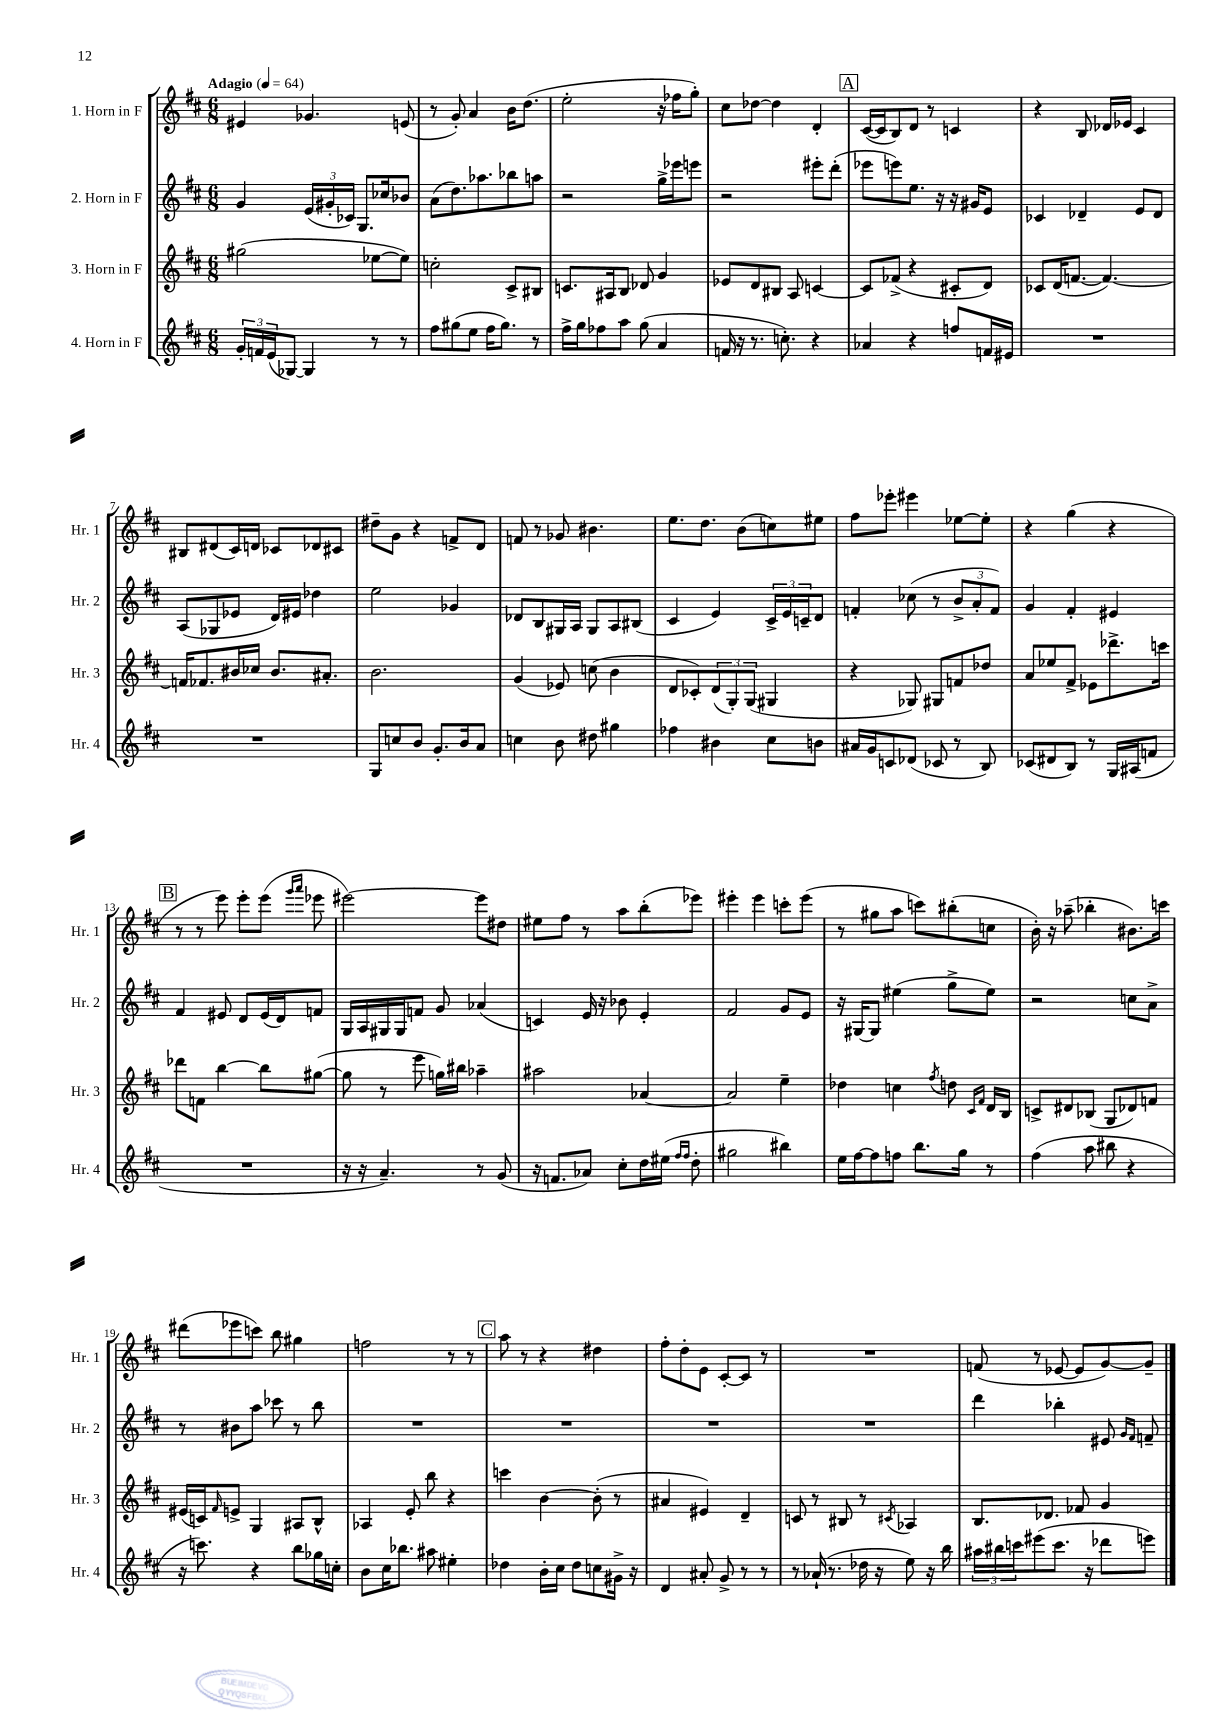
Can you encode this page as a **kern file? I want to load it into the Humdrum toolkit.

**kern	**kern	**kern	**kern
*part4	*part3	*part2	*part1
*staff4	*staff3	*staff2	*staff1
*I"4. Horn in F	*I"3. Horn in F	*I"2. Horn in F	*I"1. Horn in F
*I'Hr. 4	*I'Hr. 3	*I'Hr. 2	*I'Hr. 1
*clefG2	*clefG2	*clefG2	*clefG2
*k[f#c#]	*k[f#c#]	*k[f#c#]	*k[f#c#]
*M6/8	*M6/8	*M6/8	*M6/8
*MM64	*MM64	*MM64	*MM64
=1	=1	=1	=1
!	!	!	!LO:TX:a:B:t=Adagio
24g'/LL	(2gg#X\	4g/	4e#X/
24fn/	.	.	.
(24e/J	.	.	.
[8G-X/J)	.	.	.
4G-/]	.	(24e/LL	4.g-X/
.	.	24g#X'/	.
.	.	24c-X/JJ)	.
.	.	8.G/L	.
8r	[8ee-X\L	.	.
.	.	16cc-X/k	.
8r	8ee-\J])	8b-X/J	(8en/
=2	=2	=2	=2
8ff#\L	2ccn'\	(8a\L	8r
(8gg#X\	.	8.dd\)	8g'/)
8ee\J	.	.	4a/
.	.	8.aa-X\	.
16ff#\KL	.	.	.
8.gg#\J)	.	.	.
.	8c#^/L	8bb-X\	16b\KL
.	.	.	(8.dd\J
8r	8B#X/J	8aan\J	.
=3	=3	=3	=3
16ff#^\LL	8.cn/L	2r	2ee'\
16gg\J	.	.	.
8ff-X\	.	.	.
.	16A#X/k	.	.
8aa\J	8B/J	.	.
(8gg\	8d-X/	.	.
4a/	4g/	16gg^\LL	16r
.	.	16eee-X\J	16ff-X\KL
.	.	8eeen\J	8gg'\J)
=4	=4	=4	=4
16fn/	8e-X/L	2r	8cc#\L
16r	.	.	.
8.r	8d/	.	[8dd-X\J
.	8B#X/J	.	4dd-\]
8.ccn'\)	.	.	.
.	8A/	.	.
4r	[4cn/	8eee#X'\L	4d'/
.	.	(8ddd'\J	.
!!LO:REH:place=s1:t=A
=5	=5	=5	=5
4a-X/	8c/L]	8eee-X\L	([16c#/LL
.	.	.	16c#/J]
.	(8f-X^/J	8eeen\)	8B/)
4r	4r	8.ee\J	8d/J
.	.	.	8r
.	.	16r	.
8ffn/L	8c#X'/L	16r	4cn/
.	.	16g#X/KL	.
16fn/L	8d/J)	8e/J	.
16e#X/JJ	.	.	.
=6	=6	=6	=6
2.r	8c-X/L	4c-X/	4r
.	(16d/K	.	.
.	[8.fn/J	.	.
.	.	4d-X~/	8B/
.	4.f/_)	.	16d-X/LL
.	.	.	16e-X/JJ
.	.	8e/L	4c#/
.	.	8d-/J	.
!!LO:LB:g=z
=7	=7	=7	=7
2.r	16fn/KL]	(8A/L	8B#X/L
.	8.f-X/	.	.
.	.	8G-X/	(8d#X/
.	16b#X/L	8e-X/J	16c#/L)
.	16cc-X/JJ	.	16dn/JJ
.	8.b#/L	16d/LL)	8c-X/L
.	.	16e#X/JJ	.
.	.	4dd-X\	8d-X/
.	8.a#X'/J	.	.
.	.	.	8c#X/J
=8	=8	=8	=8
8G/L	2.b\	2ee\	8dd#X~\L
8ccn/	.	.	8g\J
8b/J	.	.	4r
8.g'/L	.	.	.
.	.	4g-X/	8fn^/L
16b/k	.	.	.
8a/J	.	.	8d/J
=9	=9	=9	=9
4ccn\	(4g/	8d-X/L	8fn/
.	.	8B/	8r
8b\	8e-X/)	16G#X/L	8g-X/
.	.	16A/JJ	.
8dd#X\	(8ccn\	8G#/L	4.b#X\
4gg#X\	4b\	8A/	.
.	.	(8B#X/J	.
=10	=10	=10	=10
4ff-X\	8d/L	4c#/	8.ee\L
.	8c-X'/)	.	.
.	.	.	8.dd\J
4b#X\	(12d/	4e/)	.
.	12G'/)	.	.
.	.	.	(8b\L
.	(12G/J	.	.
8cc#\L	4G#X/	24c#^/LL	8ccn\)
.	.	24e/	.
.	.	24cn~/J	.
8bn\J	.	8d/J	8ee#X\J
=11	=11	=11	=11
16a#X/LL	4r	4fn'/	8ff#\L
16g/J	.	.	.
8cn/	.	.	8eee-X'\J
(8d-X/J	8G-X/)	(8cc-X\	4eee#X\
8c-X/	8G#X/L	8r	.
8r	8fn/	12b^/L	[8ee-X\L
.	.	12a'/	.
8B/)	8dd-X/J	.	8ee-'\J]
.	.	12f/J)	.
=12	=12	=12	=12
(8c-X/L	8a/L	4g/	4r
8d#X/	8ee-X/	.	.
8B/J)	8f#^/J	4f#'/	(4gg\
8r	8e-X\L	.	.
16G/LL	8.ddd-X^\	4e#X/	4r
(16A#X/J	.	.	.
8fn/J	.	.	.
.	16cccn\Jk	.	.
!!LO:LB:g=z
!!LO:REH:place=s1:t=B
=13	=13	=13	=13
2.r	8ddd-X\L	4f#/	8r
.	8fn\J	.	8r
.	[4bb\	8e#X/	8eee\)
.	.	8d/L	8eee'\L
.	8bb\L]	(16e#/L	(8eee\J
.	.	16d/J)	.
.	.	.	16qqggg/LL
.	.	.	16qqaaa/JJ
.	([8gg#X\J	8fn/J	8eee-X\
=14	=14	=14	=14
16r	8gg#\]	16G/LL	[2eee#X\)
16r	.	16A/	.
4.a~/)	8r	16G#X/	.
.	.	16G#/J	.
.	8eee\	8fn/J	.
.	16ggn\LL)	8g/	.
.	16bb#X\JJ	.	.
8r	4aa-X~\	(4a-X/	8eee#\L]
(8g/	.	.	8dd#X\J
=15	=15	=15	=15
16r	2aa#X\	4cn/)	8ee#X\L
8.fn/L	.	.	.
.	.	.	8ff#\J
8a-X/J)	.	16e/	8r
.	.	16r	.
8cc#'\L	.	8b-X\	8aa\L
16dd\L	[4a-X/	4e'/	(8bb'\
(16ee#X\JJ	.	.	.
16qqff#/LL	.	.	.
16qqff#/JJ	.	.	.
8dd'\	.	.	8eee-X\J)
=16	=16	=16	=16
2gg#X\	2a-/]	2f#/	4eee#X'\
.	.	.	4eee#\
4bb#X\)	4ee~\	8g/L	8cccn'\L
.	.	8e/J	(8eee#\J
=17	=17	=17	=17
16ee\LL	4dd-X\	16r	8r
[16ff#\J	.	[16G#X/KL	.
8ff#\]	.	8G#/J]	8gg#X\L
8ffn\J	4ccn\	(4ee#X\	8aa\J
8.bb\L	.	.	8cccn\L)
.	8qff#/	.	.
.	8ddn\	8gg^\L	(8bb#X'\
16gg\Jk	.	.	.
.	16qqc#/LL	.	.
.	16qqf#/JJ	.	.
8r	16d/LL	8ee#\J)	8ccn\J
.	16B/JJ	.	.
=18	=18	=18	=18
(4ff#\	8cn^/L	2r	16b'\)
.	.	.	16r
.	8d#X/	.	(8aa-X~\
8aa\	(8B-X/J	.	4bb-X'\
8bb#X\	8G/L	.	.
4r	8d-X/)	8ccn\L	8.b#X\L)
.	8fn/J	8a^\J	.
.	.	.	16cccn\Jk
!!LO:LB:g=z
=19	=19	=19	=19
16r	(16e#X/LL	8r	(8ddd#X\L
8.cccn\)	16cn/J)	.	.
.	16qqf#/	.	.
.	8en^/J	8b#X\L	8eee-X\
4r	4G/	8aa\J	8cccn\J)
.	.	8ccc-X\	8bb\
8bb\L	8A#X/L	8r	4gg#X\
16gg-X\L	8B^^/J	8bb\	.
16ccn'\JJ	.	.	.
=20	=20	=20	=20
8b\L	4A-X/	2.r	2ffn\
16cc#\K	.	.	.
8.bb-X\J	.	.	.
.	8e'/	.	.
8aa#X\	8bb\	.	.
4ee#X'\	4r	.	8r
.	.	.	8r
!!LO:REH:place=s1:t=C
=21	=21	=21	=21
4dd-X\	4cccn\	2.r	8aa\
.	.	.	8r
16b'\LL	[4b\	.	4r
16cc#\JJ	.	.	.
8dd-\L	.	.	.
8ccn\	(8b'\]	.	4dd#X\
16g#X^\Jk	8r	.	.
16r	.	.	.
=22	=22	=22	=22
4d/	4a#X/	2.r	8ff#'\L
.	.	.	8dd'\
8a#X'/	4e#X/)	.	8e\J
8g^/	.	.	[8c#'/L
8r	4d~/	.	8c#/J]
8r	.	.	8r
=23	=23	=23	=23
8r	8cn/	2.r	2.r
(16a-X`/	8r	.	.
8.r	.	.	.
.	8B#X/	.	.
16dd-X\	8r	.	.
16r	.	.	.
.	8qc#X/	.	.
8ee\)	4A-X/	.	.
16r	.	.	.
16bb\	.	.	.
=24	=24	=24	=24
24aa#X\LL	8.B/L	4ddd\	(8fn/
24bb#X\	.	.	.
24cccn\J	.	.	.
(8eee#X\	.	.	8r
.	8.d-X/J	.	.
8.ccc\J	.	4bb-X'\	[8e-X/
.	8f-X/	.	8e-/L]
16r	.	.	.
8ddd-X\L	4g/	8e#X/	[8g/)
.	.	16qqg/LL	.
.	.	16qqf#/JJ	.
8eeen\J)	.	8fn~/	8g~/J]
==	==	==	==
*-	*-	*-	*-
